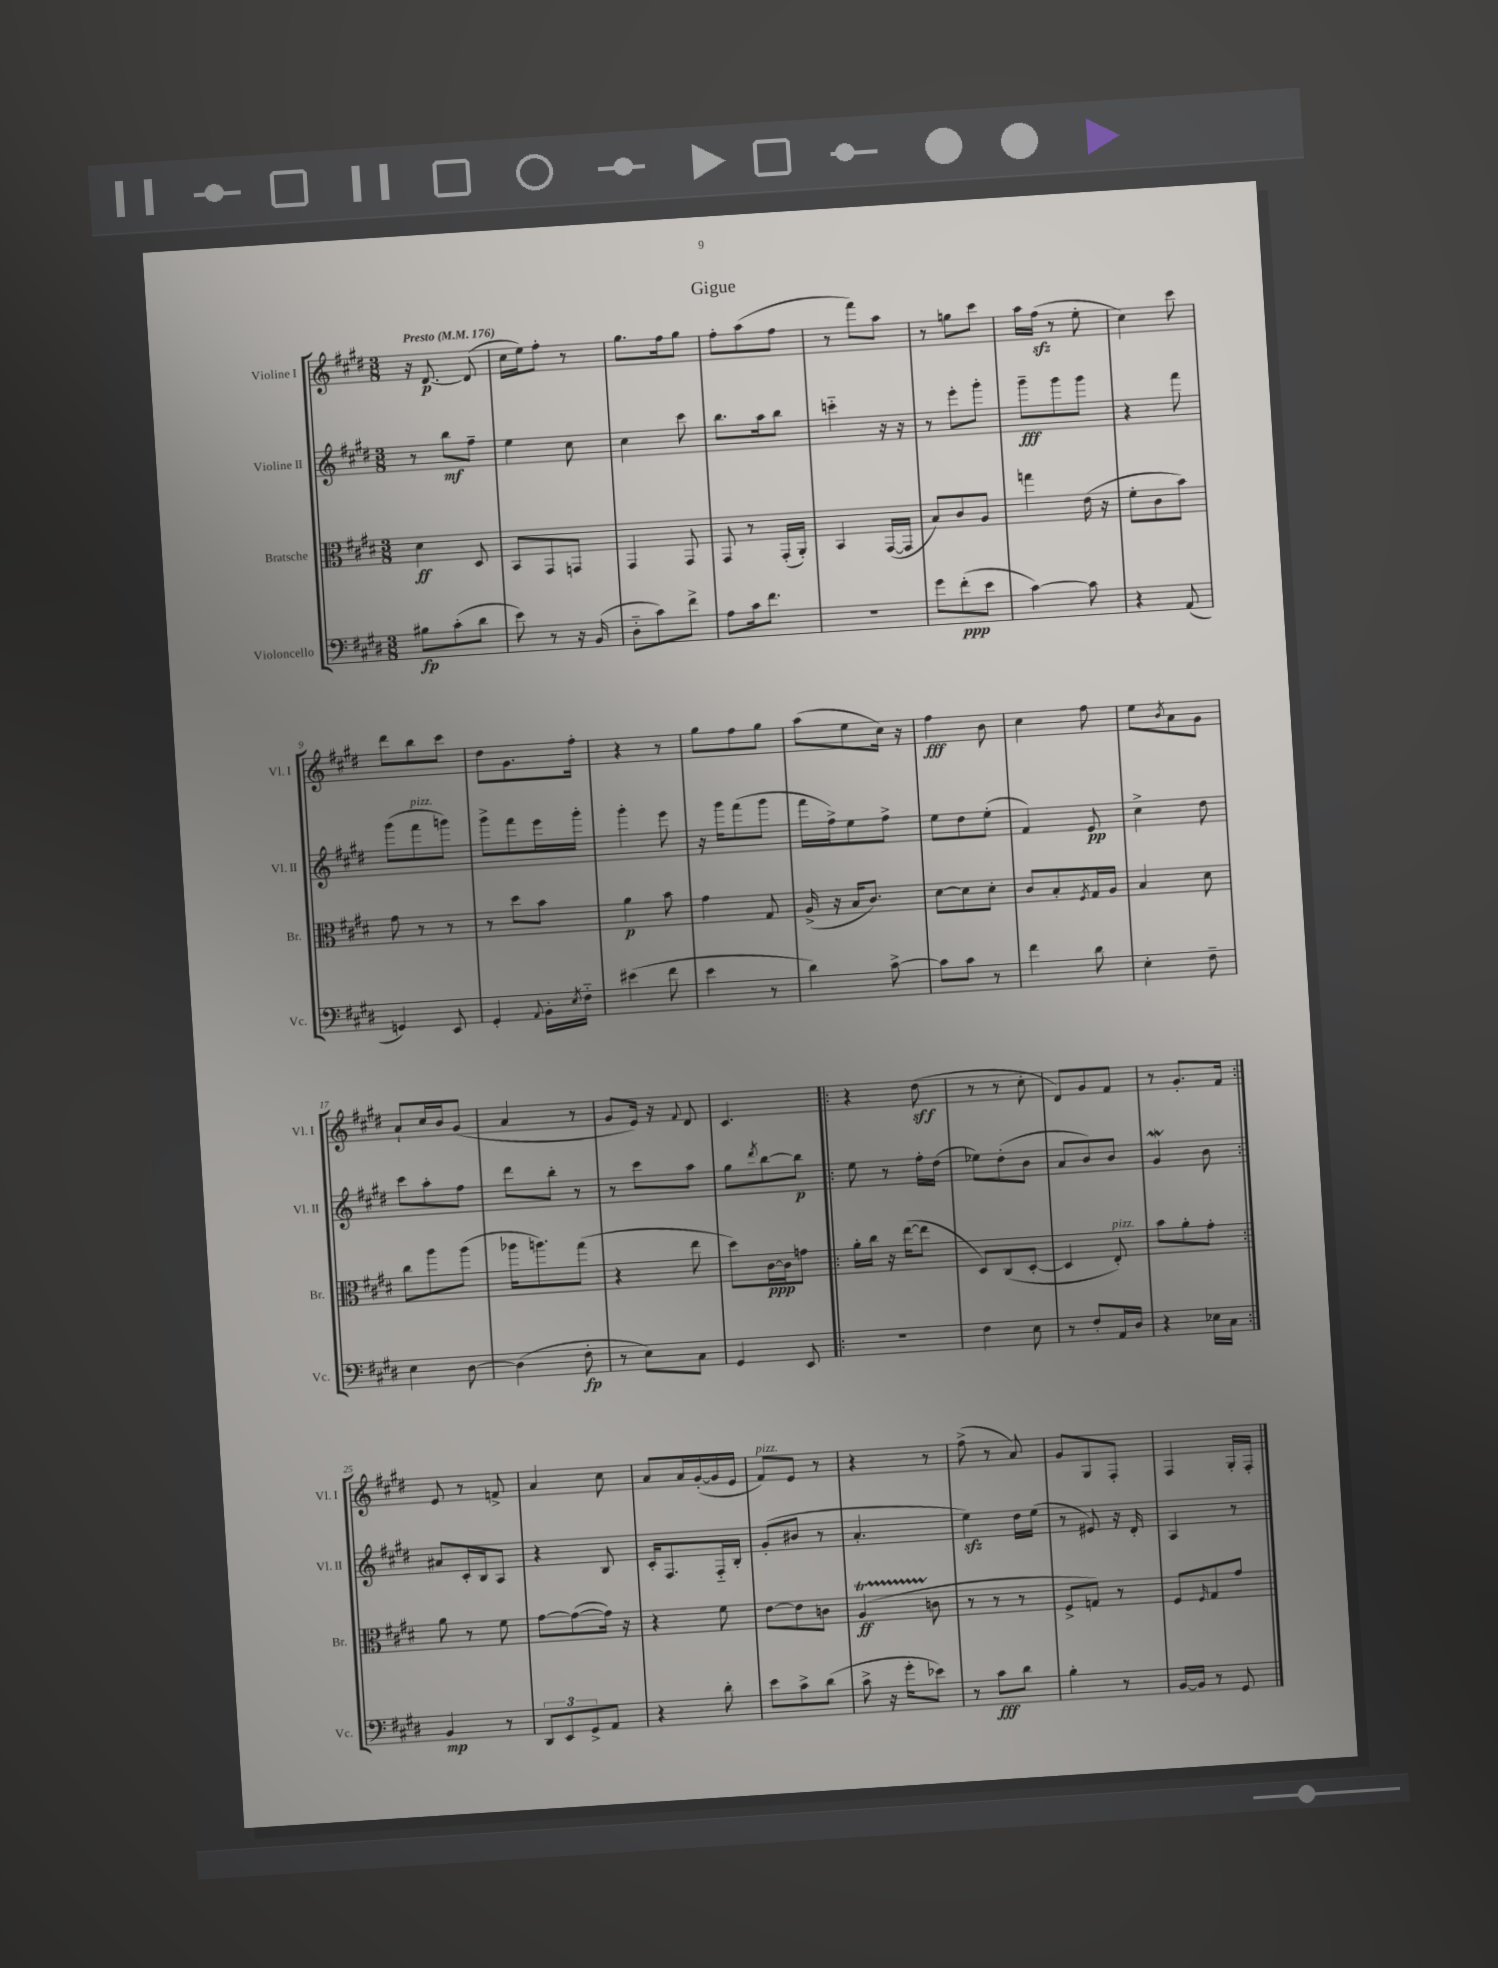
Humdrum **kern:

**kern	**dynam	**kern	**dynam	**kern	**dynam	**kern	**dynam
*part4	*part4	*part3	*part3	*part2	*part2	*part1	*part1
*staff4	*staff4	*staff3	*staff3	*staff2	*staff2	*staff1	*staff1
*I"Violoncello	*	*I"Bratsche	*	*I"Violine II	*	*I"Violine I	*
*I'Vc.	*	*I'Br.	*	*I'Vl. II	*	*I'Vl. I	*
*clefF4	*	*clefC3	*	*clefG2	*	*clefG2	*
*k[f#c#g#d#]	*	*k[f#c#g#d#]	*	*k[f#c#g#d#]	*	*k[f#c#g#d#]	*
*M3/8	*	*M3/8	*	*M3/8	*	*M3/8	*
*MM176	*	*MM176	*	*MM176	*	*MM176	*
=1	=1	=1	=1	=1	=1	=1	=1
!	!	!	!	!	!	!LO:TX:a:B:t=Presto	!
8B#X\L	fp	4d#\	ff	8r	.	16r	.
.	.	.	.	.	.	[8.d#/	p
(8c#'\	.	.	.	8bb\L	mf	.	.
8d#\J	.	8D#/	.	8ff#~\J	.	(8d#/]	.
=2	=2	=2	=2	=2	=2	=2	=2
8e\)	.	8BB/L	.	4ee\	.	16cc#\LL	.
.	.	.	.	.	.	16ee\J)	.
8r	.	8GG#/	.	.	.	8ff#'\J	.
16r	.	8GGn/J	.	8cc#\	.	8r	.
(16BB/	.	.	.	.	.	.	.
=3	=3	=3	=3	=3	=3	=3	=3
8D#\L	.	4GG#/	.	4cc#\	.	8.gg#\L	.
8c#\)	.	.	.	.	.	.	.
.	.	.	.	.	.	16ff#\k	.
8f#^\J	.	8GG#/	.	8ccc#\	.	8gg#\J	.
=4	=4	=4	=4	=4	=4	=4	=4
8A\L	.	8GG#/	.	8.bb\L	.	8ff#'\L	.
16c#\k	.	8r	.	.	.	(8aa\	.
8.f#\J	.	.	.	16aa\k	.	.	.
.	.	(16GG#'/LL	.	8bb\J	.	8ff#\J	.
.	.	16AA'/JJ)	.	.	.	.	.
=5	=5	=5	=5	=5	=5	=5	=5
4.r	.	4BB/	.	4cccn\	.	8r	.
.	.	.	.	.	.	8fff#\L)	.
.	.	([16GG#/LL	.	16r	.	8aa\J	.
.	.	16GG#/JJ]	.	16r	.	.	.
=6	=6	=6	=6	=6	=6	=6	=6
8g#\L	.	8B/L)	.	8r	.	8r	.
(8f#'\	ppp	8c#/	.	8eee'\L	.	8ggn\L	.
8e\J	.	8A/J	.	8ggg#'\J	.	8ccc#\J	.
=7	=7	=7	=7	=7	=7	=7	=7
[4c#\)	.	4ggn\	.	8ggg#~\L	fff	16aa\LL	.
.	.	.	.	.	.	(16ff#zz\JJ	.
.	.	.	.	8ggg#\	.	8r	.
8c#\]	.	(16e\	.	8ggg#\J	.	8ee'\	.
.	.	16r	.	.	.	.	.
=8	=8	=8	=8	=8	=8	=8	=8
4r	.	8f#'\L	.	4r	.	4cc#\)	.
.	.	8c#\	.	.	.	.	.
(8AA/	.	8b\J)	.	8fff#\	.	8ccc#\	.
!!LO:LB:g=z
=9	=9	=9	=9	=9	=9	=9	=9
4GGn/)	.	8g#\	.	(8ggg#\L	.	8ddd#\L	.
!	!	!	!	!LO:TX:a:i:t=pizz.	!	!	!
.	.	8r	.	8fff#\	.	8bb\	.
8EE/	.	8r	.	8gggn\J)	.	8ccc#\J	.
=10	=10	=10	=10	=10	=10	=10	=10
4GG#'/	.	8r	.	8ggg#^\L	.	8dd#\L	.
.	.	8dd#\L	.	8fff#\	.	8.g#\	.
8qqAA/	.	.	.	.	.	.	.
16BB'\LL	.	8b\J	.	16eee\L	.	.	.
8qE/	.	.	.	.	.	.	.
16F#\JJ	.	.	.	16ggg#'\JJ	.	16ff#'\Jk	.
=11	=11	=11	=11	=11	=11	=11	=11
(4e#X\	.	4a\	p	4ggg#'\	.	4r	.
8f#\	.	8b\	.	8eee\	.	8r	.
=12	=12	=12	=12	=12	=12	=12	=12
4e\	.	4g#\	.	16r	.	8gg#\L	.
.	.	.	.	16ggg#\KL	.	.	.
.	.	.	.	(8fff#\	.	8ff#\	.
8r	.	8G#/	.	8ggg#\J	.	8gg#\J	.
=13	=13	=13	=13	=13	=13	=13	=13
4d#\)	.	(16A^/	.	16fff#\LL	.	(8aa\L	.
.	.	16r	.	16ff#^\J)	.	.	.
.	.	16B/KL	.	8ee\	.	8ee\	.
.	.	8.c#/J)	.	.	.	.	.
[8c#^\	.	.	.	8ff#^\J	.	16cc#\Jk)	.
.	.	.	.	.	.	16r	.
=14	=14	=14	=14	=14	=14	=14	=14
8c#\L]	.	[8d#\L	.	8ee\L	.	4ff#\	fff
8c#\J	.	8d#\]	.	8dd#\	.	.	.
8r	.	8d#'\J	.	(8ee'\J	.	8b\	.
=15	=15	=15	=15	=15	=15	=15	=15
4f#\	.	8c#/L	.	4f#/)	.	4cc#\	.
.	.	8B'/	.	.	.	.	.
.	.	8qF#/	.	.	.	.	.
8d#\	.	16G#/L	.	8e/	pp	8ff#\	.
.	.	16A/JJ	.	.	.	.	.
=16	=16	=16	=16	=16	=16	=16	=16
4E'\	.	4B/	.	4cc#^\	.	8ee\L	.
.	.	.	.	.	.	8qb/	.
.	.	.	.	.	.	8a\	.
8F#~\	.	8d#\	.	8dd#\	.	8g#\J	.
!!LO:LB:g=z
=17	=17	=17	=17	=17	=17	=17	=17
4E\	.	8cc#\L	.	8ccc#\L	.	8a`/L	.
.	.	8aa\	.	8aa'\	.	16cc#/L	.
.	.	.	.	.	.	16b/J	.
[8D#\	.	(8aa\J	.	8ff#\J	.	(8g#/J	.
=18	=18	=18	=18	=18	=18	=18	=18
(4D#\]	.	16aa-X\KL	.	8ddd#\L	.	4a/	.
.	.	8.aan\)	.	.	.	.	.
.	.	.	.	8bb'\J	.	.	.
8F#'\	fp	(8gg#\J	.	8r	.	8r	.
=19	=19	=19	=19	=19	=19	=19	=19
8r	.	4r	.	8r	.	8g#/L	.
8E\L)	.	.	.	8ccc#\L	.	16e/Jk)	.
.	.	.	.	.	.	16r	.
.	.	.	.	.	.	8qqf#/	.
8C#\J	.	8ee\	.	8aa\J	.	8d#/	.
=20	=20	=20	=20	=20	=20	=20	=20
4GG#/	.	8dd#\L)	.	8gg#\L	.	4.c#/	.
.	.	.	.	8qddd#/	.	.	.
.	.	[16c#\L	ppp	[8bb\	.	.	.
.	.	16c#\J]	.	.	.	.	.
8EE/	.	8gn\J	.	8bb\J]	p	.	.
=21!|:	=21!|:	=21!|:	=21!|:	=21!|:	=21!|:	=21!|:	=21!|:
4.r	.	16a'\LL	.	8ee\	.	4r	.
.	.	16cc#\JJ	.	.	.	.	.
.	.	16r	.	8r	.	.	.
.	.	([16ee\KL	.	.	.	.	.
.	.	8ee\J]	.	16ff#'\LL	.	(8dd#\	sff
.	.	.	.	(16dd#\JJ	.	.	.
=22	=22	=22	=22	=22	=22	=22	=22
4F#\	.	8D#/L)	.	8ee-X\L)	.	8r	.
.	.	(8C#/	.	(8dd#'\	.	8r	.
8E\	.	[8D#'/J	.	8b\J	.	8cc#'\	.
=23	=23	=23	=23	=23	=23	=23	=23
8r	.	4D#/]	.	8a/L	.	8d#/L)	.
8F#'/L	.	.	.	8b/)	.	8g#/	.
!	!	!LO:TX:a:i:t=pizz.	!	!	!	!	!
16AA/L	.	8E'/)	.	8b/J	.	8f#/J	.
16D#/JJ	.	.	.	.	.	.	.
=24	=24	=24	=24	=24	=24	=24	=24
4r	.	8b\L	.	4g#W/	.	8r	.
.	.	8a'\	.	.	.	8.g#'/L	.
16E-X\LL	.	8g#'\J	.	8b\	.	.	.
16C#\JJ	.	.	.	.	.	16f#/Jk	.
!!LO:LB:g=z
=25:|!	=25:|!	=25:|!	=25:|!	=25:|!	=25:|!	=25:|!	=25:|!
4BB/	mp	8a\	.	8a#X/L	.	8e/	.
.	.	8r	.	16c#'/L	.	8r	.
.	.	.	.	16B/J	.	.	.
8r	.	8f#\	.	8A/J	.	8fn^/	.
=26	=26	=26	=26	=26	=26	=26	=26
12DD#/L	.	[8g#\L	.	4r	.	4a/	.
12EE/	.	.	.	.	.	.	.
.	.	(8g#\_	.	.	.	.	.
12GG#^/	.	.	.	.	.	.	.
8AA/J	.	16g#\Jk])	.	8B/	.	8cc#\	.
.	.	16r	.	.	.	.	.
=27	=27	=27	=27	=27	=27	=27	=27
4r	.	4r	.	16c#'/KL	.	8a/L	.
.	.	.	.	8.F#/	.	.	.
.	.	.	.	.	.	16a/L	.
.	.	.	.	.	.	([16g#'/	.
8d#'\	.	8f#\	.	16F#/L	.	16g#/]	.
.	.	.	.	16B'/JJ	.	16e/JJ	.
=28	=28	=28	=28	=28	=28	=28	=28
!	!	!	!	!	!	!LO:TX:a:i:t=pizz.	!
8e\L	.	[8e\L	.	(8g#'/L	.	8f#/L)	.
8c#^\	.	8e\]	.	8b#X/J	.	8e/J	.
(8d#\J	.	8cn\J	.	8r	.	8r	.
=29	=29	=29	=29	=29	=29	=29	=29
8c#^\	.	(4AT/	ff	4.a'/	.	4r	.
16r	.	.	.	.	.	.	.
16g#'\KL	.	.	.	.	.	.	.
8e-X\J)	.	8cn\	.	.	.	8r	.
=30	=30	=30	=30	=30	=30	=30	=30
8r	.	8r	.	4eezz\)	.	(8ff#^\	.
8c#\L	fff	8r	.	.	.	8r	.
8d#\J	.	8r	.	16dd#\LL	.	8a/)	.
.	.	.	.	(16ee\JJ	.	.	.
=31	=31	=31	=31	=31	=31	=31	=31
4B'\	.	8F#^/L	.	8r	.	8g#/L	.
.	.	8Gn/J)	.	8e#X/)	.	8G#/	.
8r	.	8r	.	16r	.	8F#'/J	.
.	.	.	.	16d#'/	.	.	.
=32	=32	=32	=32	=32	=32	=32	=32
[16BB/LL	.	8F#/L	.	4A/	.	4F#/	.
16BB/JJ]	.	.	.	.	.	.	.
.	.	16qqF#/	.	.	.	.	.
8r	.	8G#/	.	.	.	.	.
8GG#/	.	8g#/J	.	8r	.	16G#'/LL	.
.	.	.	.	.	.	16F#'/JJ	.
==	==	==	==	==	==	==	==
*-	*-	*-	*-	*-	*-	*-	*-
